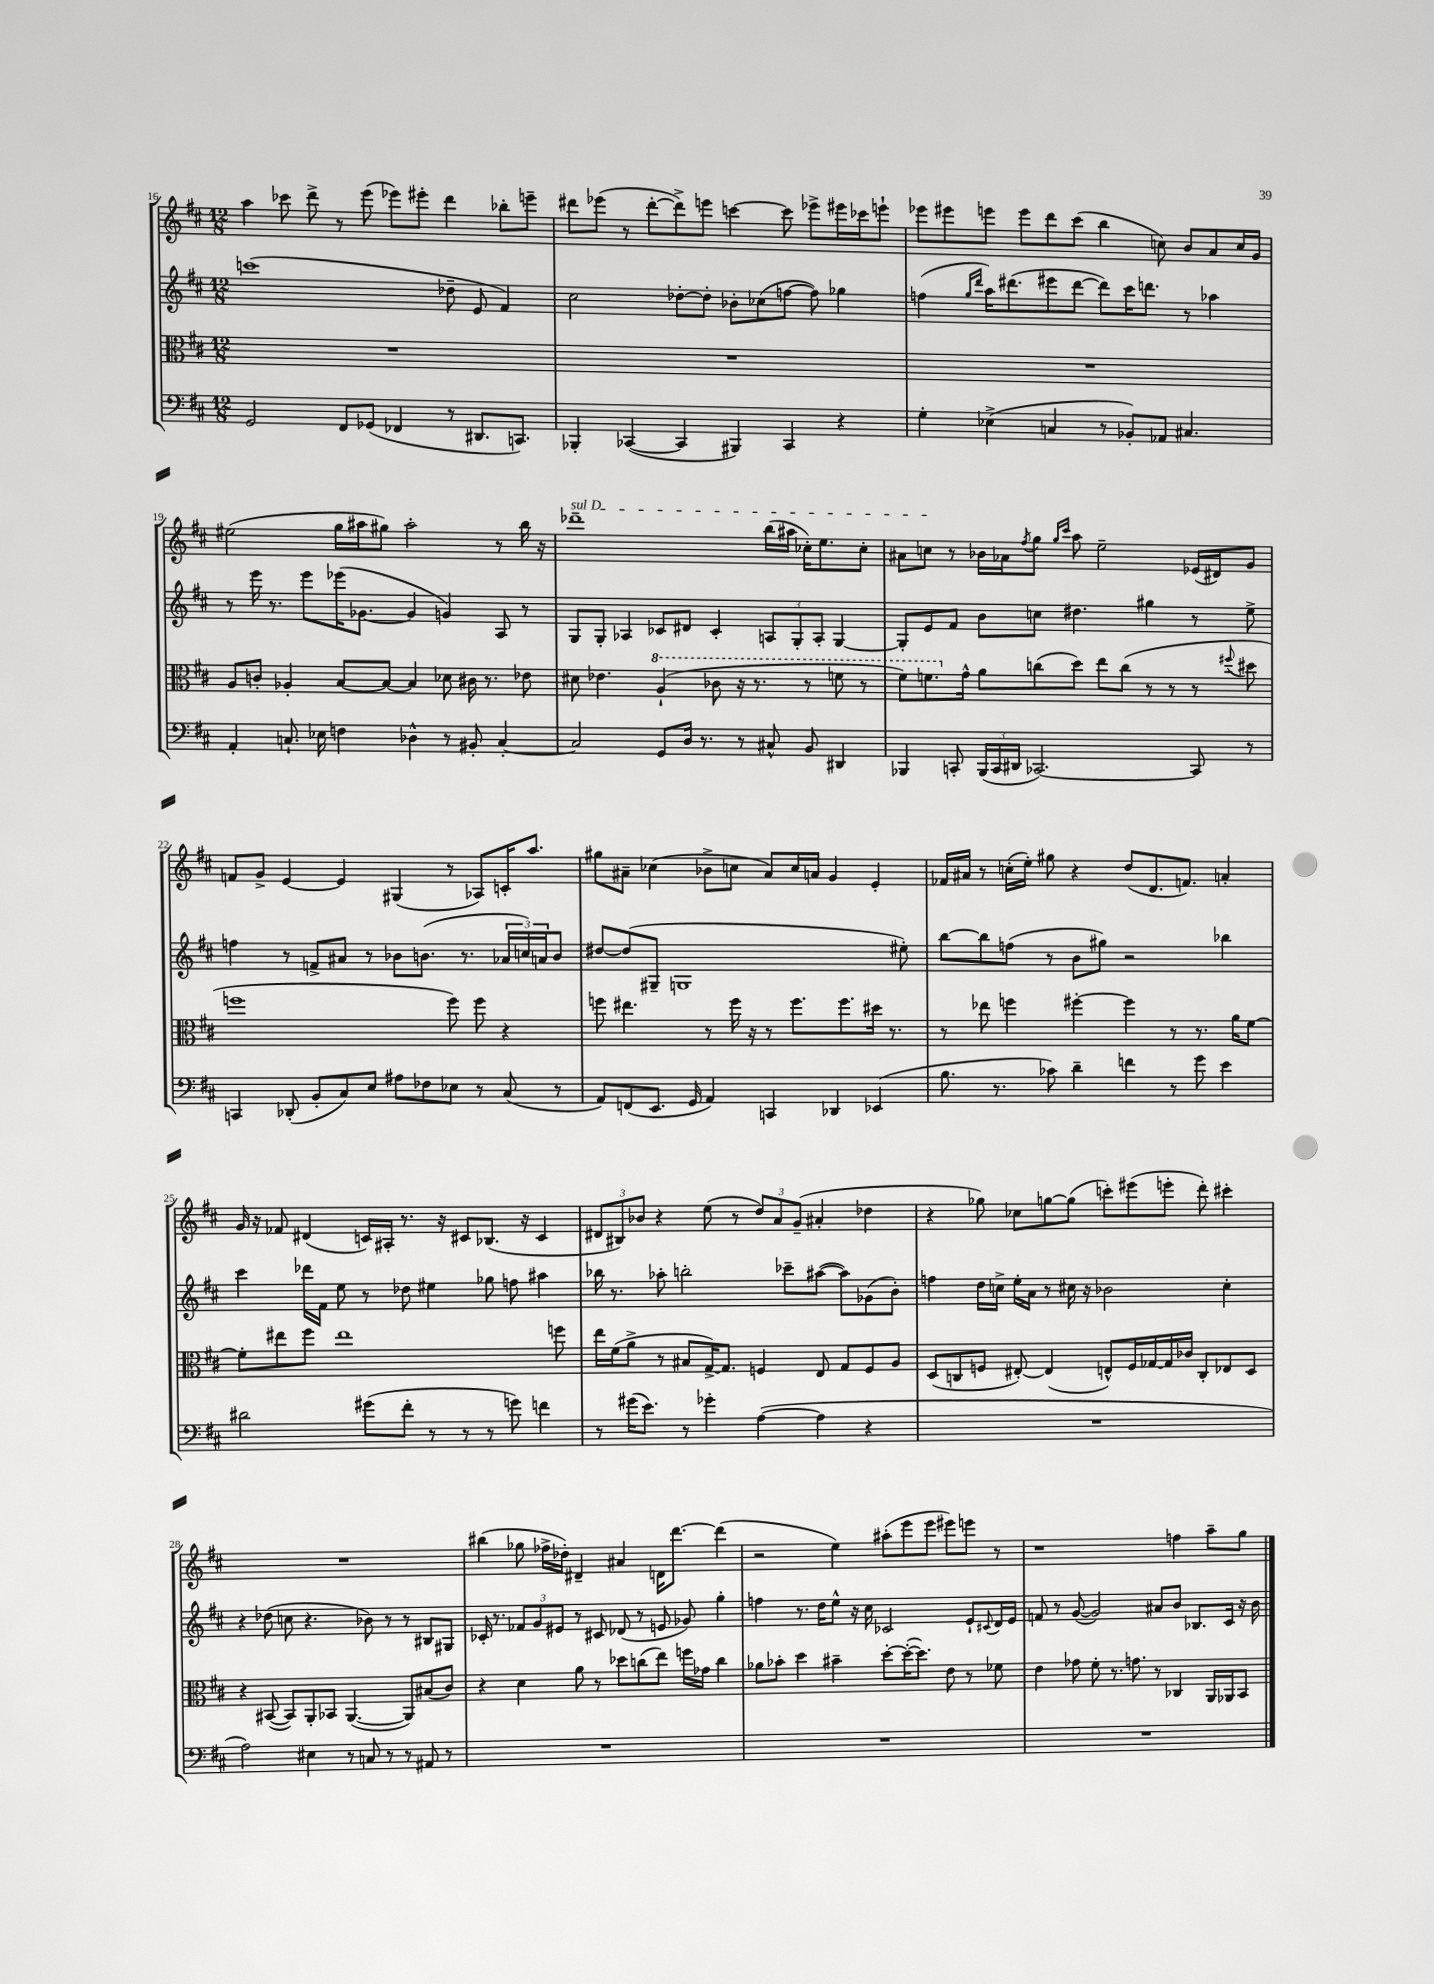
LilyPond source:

<<
\new StaffGroup <<
\new Staff = "s0" {
    \clef treble \key d \major \numericTimeSignature \time 12/8
    a''4 ces'''8 d'''8-> r8 e'''8( ees'''8) eis'''8-. d'''4 bes''8-. e'''8-- |
    dis'''8 ees'''8( r8 dis'''8~-. dis'''8->) e'''8 c'''4~ c'''8 ees'''8-> eis'''16 ces'''16 e'''8-! |
    ees'''8 eis'''8 e'''8 e'''8 d'''8 cis'''8( b''4 c''8) b'8 a'8 c''16 g'16 |
    eis''2( g''16 ais''16 gis''8) ais''2-. r8 b''16 r16 |
    \once \override TextSpanner.bound-details.left.text = \markup { \italic "sul D" } des'''1--\startTextSpan b''16( ais''16 ces''16-.) e''8. ces''8-. |
    ais'8 c''8\stopTextSpan r8 bes'16 aes'16 \acciaccatura { fis''8 } g''8 \grace { g''16 cis'''16 } a''8 e''2-- ees'16( dis'16) g'8 |
    f'8 g'8-> e'4~ e'4 gis4( r8 aes8) c'16-. a''8. |
    gis''8 ais'8-- ces''4( bes'8-> c''8 ais'8) c''16 a'16 g'4 e'4-. |
    fes'16 ais'16 r8 c''16-.( e''16-.) gis''8 r4 d''8( d'8. f'8.) a'4-. |
    g'16 r16 fes'8 dis'4( c'16) ais16-. r8. r16 cis'8 bes8.( r16 cis'4 |
    \tuplet 3/2 { dis'8 bis8) bes'8 } r4 e''8( r8 \tuplet 3/2 { d''8) a'8 g'8--( } ais'4-. des''4 |
    r4 ges''8) ces''8 g''8~ g''8( c'''8-.) eis'''8( e'''8-. d'''8-.) cis'''4-. |
    R1. |
    bis''4( ges''8 fes''16-> des''16-.) dis'4-- ais'4 d'16 d'''8.~ d'''4( |
    r2 e''4) ais''8-.( e'''8 e'''8 eis'''8) e'''8 r8 |
    r1 f''4 a''8-- g''8 \bar "|." |
}
\new Staff = "s1" {
    \clef treble \key d \major \numericTimeSignature \time 12/8
    c'''1( des''8-- e'8 fis'4) |
    cis''2 des''8~-. des''8-. bes'8-. ces''8( f''8~ f''8) ges''4 |
    f''4( \grace { g''16 d'''16 } a''16) dis'''8.( eis'''8 dis'''8~ dis'''8) cis'''16 d'''8. r8 aes''4 |
    r8 e'''16 r8. e'''8 ees'''16( ges'8.~ ges'4 g'4) a8 r8 |
    g8 g8-. aes4 ces'8 dis'8 ces'4-. \tuplet 3/2 { a8 g8-. a8-. } g4~ |
    g8-. e'8 fis'8 b'8 c''8 dis''4. gis''4 r8 e''8-> |
    f''4 r8 f'8-> ais'8 r8 bes'8 b'8.( r8. \tuplet 3/2 { aes'16 c''16) a'16 } b'8 |
    dis''8~ dis''8( gis8-- g1 eis''8-.) |
    b''8~ b''8 f''8( r8 b'8 gis''8) r2 bes''4 |
    cis'''4 des'''16 fis'16 e''8 r8 des''8 eis''4 ges''8 f''8 ais''4 |
    bes''16 r8. aes''8-. b''2-. ces'''8-- ais''8~( ais''8) ges'8( b'8-.) |
    f''4 d''16 c''16-> e''16-. a'16 r8 cis''16 r16 bes'2 cis''4-. |
    r4 des''8( c''8 r4. bes'8) r8 r8 bis8 gis8 |
    ces'16-. r8. \tuplet 3/2 { fes'8 g'8 eis'8 } r8 cis'8 des'8( r8 e'8 ges'8) g''4-. |
    f''4 r8. d''16 e''8-^ r16 cis''16 ces'2 e'8-! \appoggiatura { cis'8 } d'16 e'16 |
    f'8 r8 g'8~( g'2) ais'8 b'8 bes8. cis'16 r16 b'16 \bar "|." |
}
\new Staff = "s2" {
    \clef alto \key d \major \numericTimeSignature \time 12/8
    R1. |
    R1. |
    R1. |
    a8 c'8-. aes4-. b8~ b8~ b4 des'8 cis'16 r8. ees'8 |
    dis'8 ees'4. \ottava #1 a'4-!( ces''8 r16 r8. r8 f''8 r8 |
    fis''8) f''8. \ottava #0 g'16-^ a'8 c''8( d''8) e''8 c''8( r8 r8 r8 \appoggiatura { fis''8 } dis''8 |
    f''1 f''8) f''8 r4 |
    f''8 eis''4. r8 f''16 r16 r8 f''8. f''8. dis''16 r8. |
    r8 ees''8 f''4 fis''4~-. fis''4 r8 r8. a'16 fis'8~ |
    fis'8-. eis''8 fis''8 eis''1 f''8 |
    e''16 fis'16( a'8-> r8 bis8 g16~->) g8. f4 e8 g8 f8 a8 |
    d8( c8 f8 eis8~-.) eis4( e8-^) f16 ges16~ ges16 ces'16 c8-. ees8 d8 |
    r4 bis,8~( bis,8) a,8-. bes,8 a,4.~( a,8) bis8( cis'8) |
    r4 d'4 a'8 r8 des''8 c''8( e''8) f''16 ges'16 c''4 |
    aes'8 bes'8-. d''4 bis'4-- d''8~-. d''16~-.( d''8.) e'8 r8 fes'8 |
    e'4 ges'8 fis'8-. r8. g'8. r8 ces4 a,16 aes,16 b,8 \bar "|." |
}
\new Staff = "s3" {
    \clef bass \key d \major \numericTimeSignature \time 12/8
    g,2 fis,8 ges,8( fes,4 r8 dis,8. c,8.) |
    bes,,4-. ces,4~( ces,4 bis,,4) ces,4 r4 |
    g4-. ees4->( c4 r8 bes,8-.) aes,8 cis4. |
    a,4-. c8.-! ees16 f4 des4-^ r8 bis,8-. c4~-. |
    c2 g,8 d16 r8. r8 cis8-^ b,8 dis,4 |
    bes,,4 c,8-. \tuplet 3/2 { bes,,16( c,16 dis,16 } ces,2.~) ces,8 r8 |
    c,4 des,8-.( b,8-. cis8) e8 ais8 fes8 ees8 r8 cis8( r8 |
    a,8) f,8( e,8. g,16 a,4) c,4 des,4 ees,4( |
    b8. r8. ces'8) d'4-- f'4 r8 g'8 e'4 |
    dis'2 gis'8( fis'8-. r8 r8 r8 g'8) f'4 |
    r8 gis'16( e'8.) r8 ges'4-. a4~( a4 r4 |
    R1. |
    a2) eis4 r8 c8 r8 r8 ais,8 r8 |
    R1. |
    R1. |
    R1. \bar "|." |
}
>>
>>
\layout { \context { \Score currentBarNumber = #16 } }
